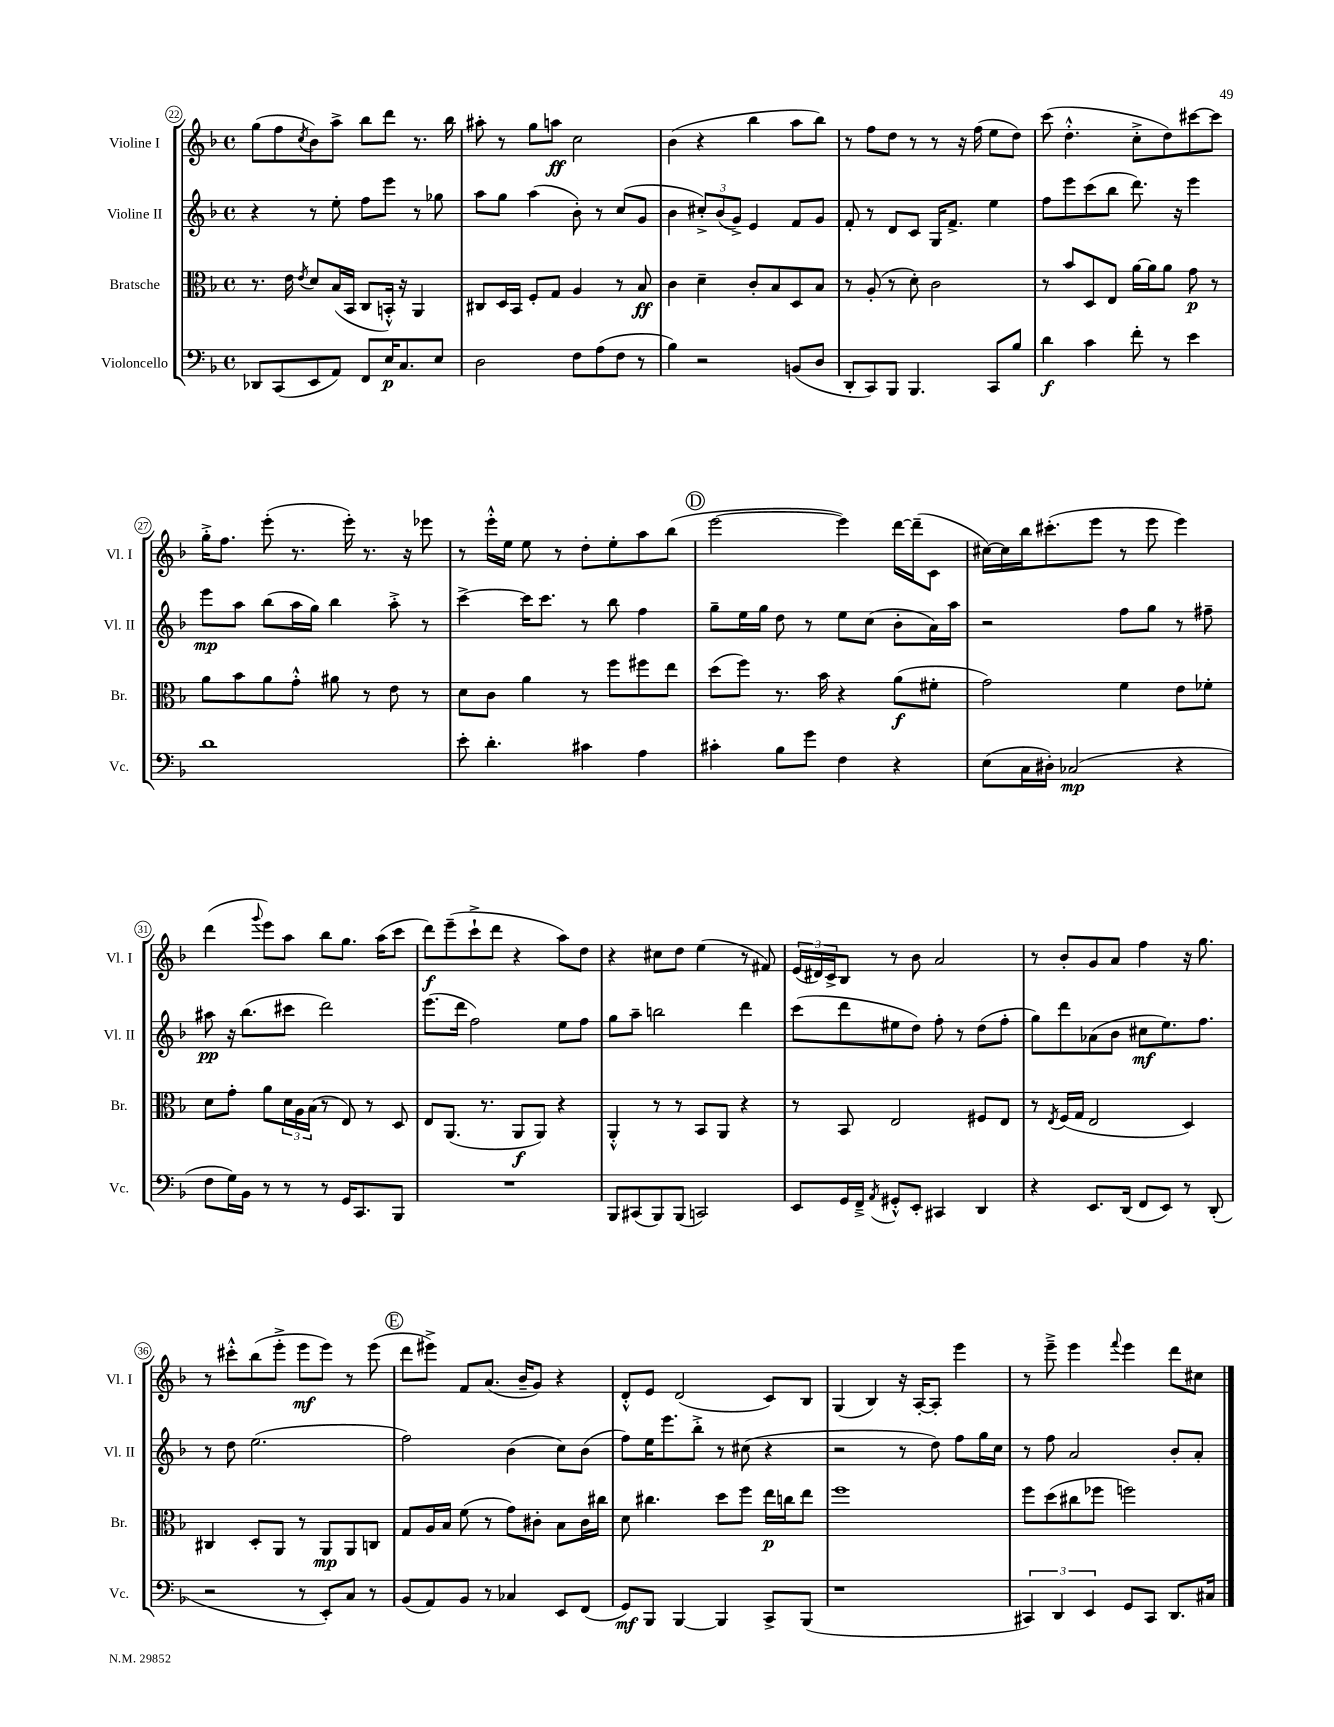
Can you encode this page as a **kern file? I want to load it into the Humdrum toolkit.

**kern	**kern	**kern	**kern
*staff4	*staff3	*staff2	*staff1
*clefF4	*clefC3	*clefG2	*clefG2
*k[b-]	*k[b-]	*k[b-]	*k[b-]
*M4/4	*M4/4	*M4/4	*M4/4
*met(c)	*met(c)	*met(c)	*met(c)
8DD-/L	8.r	4r	(8gg\L
(8CC/	.	.	8ff\
.	16e\	.	.
.	8qe/	.	8qcc/
8EE/	8d/L	8r	8b-\)
8AA/J)	(16B-/L	8ee'\	8aa^\J
.	16BB-/JJ	.	.
8FF/L	8C/L	8ff\L	8bb-\L
16E/K	16BB'^^/Jk)	8eee\J	8ddd\J
8.C/	16r	.	.
.	4AA/	8r	8.r
8E/J	.	8gg-\	.
.	.	.	16bb-\
=	=	=	=
2D\	8C#/L	8aa\L	8aa#'\
.	16D/L	8gg\J	8r
.	16BB-/JJ	.	.
.	8F'/L	(4aa\	8gg\L
.	8G/J	.	8aa\J
8F\L	4A/	8b-'\)	2cc\
(8A\	.	8r	.
8F\J	8r	(8cc/L	.
8r	8B-/	8g/J	.
=	=	=	=
4B-\)	4c\	4b-\	(4b-\
2r	4d~\	12cc#'^/L)	4r
.	.	(12b-/	.
.	.	12g^/J)	.
.	8c'/L	4e/	4bb-\
.	8B-/	.	.
(8BB/L	8D/	8f/L	8aa\L
8D/J	8B-/J	8g/J	8bb-\J)
=	=	=	=
8DD'/L	8r	8f'/	8r
8CC/)	(8A'/	8r	8ff\L
8BBB-/J	8r	8d/L	8dd\J
4.BBB-/	8d'\)	8c/J	8r
.	2c\	16G/LK	8r
.	.	8.f^/J	.
.	.	.	16r
.	.	.	(16ff\
8CC/L	.	4ee\	8ee\L
8B-/J	.	.	8dd\J)
=	=	=	=
4d\	8r	8ff\L	(8ccc\
.	8b-/L	8eee\	4.dd'^^\
4c\	8D/	(8ccc\	.
.	8E/J	8bb-\J	.
8f'\	[16a\LL	8.ddd\)	8cc'^\L
.	16a\]J	.	.
8r	8a\J	.	8dd\)
.	.	16r	.
4e\	8g\	4eee\	[8ccc#\
.	8r	.	8ccc#\]J
=	=	=	=
1d	8a\L	8eee\L	16gg'^\LK
.	.	.	8.ff\J
.	8b-\	8aa\J	.
.	8a\	(8bb-\L	(8eee'\
.	8g'^^\J	16aa\L	8.r
.	.	16gg\JJ)	.
.	8a#\	4bb-\	.
.	.	.	16eee'\)
.	8r	.	8.r
.	8e\	8aa'^\	.
.	.	.	16r
.	8r	8r	8eee-\
=	=	=	=
8e'\	8d\L	[4ccc^\	8r
4.d'\	8c\J	.	16eee'^^\LL
.	.	.	16ee\JJ
.	4a\	16ccc\]LK	8ee\
.	.	8.ccc\J	.
.	.	.	8r
4c#\	8r	8r	8dd'\L
.	8ff\L	8bb-\	8ee'\
4A\	8ff#\	4ff\	8aa\
.	8ee\J	.	(8bb-\J
=	=	=	=
4c#'\	(8dd\L	8gg~\L	[2eee\
.	8ff\J)	16ee\L	.
.	.	16gg\JJ	.
8B-\L	8.r	8dd\	.
8g\J	.	8r	.
.	16b-\	.	.
4F\	4r	8ee\L	4eee\])
.	.	(8cc\J	.
4r	(8a\L	8b-'\L	[16ddd\LL
.	.	.	(16ddd~\]J
.	8f#'\J	16a\L)	8c\J
.	.	16aa\JJ	.
=	=	=	=
(8E\L	2g\)	2r	[16cc#\LL)
.	.	.	16cc#\]
16C\L	.	.	16bb-\J
16D#'\JJ)	.	.	(8.ccc#'\
(2C-/	.	.	.
.	.	.	8eee\J
.	4f\	8ff\L	8r
.	.	8gg\J	8eee\
4r	8e\L	8r	4eee\)
.	8f-'\J	8ff#~\	.
=	=	=	=
8F\L	8d\L	8aa#\	(4ddd\
16G\L)	8g'\J	16r	.
16BB-\JJ	.	(8.bb-\L	.
.	.	.	8qqggg/
8r	8a\L	.	8eee\L)
8r	24d\L	8ccc#\J	8aa\J
.	24A\	.	.
.	(24B-\JJ	.	.
8r	8r	2ddd\)	8bb-\L
16GG/LK	8E/)	.	8.gg\J
8.CC/	.	.	.
.	8r	.	.
.	.	.	(16aa\LK
8BBB-/J	8D/	.	8ccc\J
=	=	=	=
1r	8E/L	(8.eee\L	8ddd\L)
.	(8.AA/J	.	(8eee~\
.	.	16ddd\Jk	.
.	.	2ff\)	8ccc`^\
.	8.r	.	.
.	.	.	8ddd\J
.	8AA/L	.	4r
.	8AA/J)	.	.
.	4r	8ee\L	8aa\L)
.	.	8ff\J	8dd\J
=	=	=	=
8BBB-/L	4AA'^^/	8gg\L	4r
(8CC#/	.	8aa~\J	.
8BBB-/)	8r	2bb\	8cc#\L
(8BBB-/J	8r	.	8dd\J
2CC/)	8BB-/L	.	(4ee\
.	8AA/J	.	.
.	4r	4ddd\	8r
.	.	.	8f#/)
=	=	=	=
8EE/L	8r	(8ccc\L	(24e/LL
.	.	.	24d#/)
.	.	.	24c^/J
16GG/L	8BB-/	8ddd\	8B-/J
16FF~^/JJ	.	.	.
8qAA/	.	.	.
8GG#'^^/L	2E/	8ee#\	8r
8EE'/J	.	8dd\J)	8b-\
4CC#/	.	8ff'\	2a/
.	.	8r	.
4DD/	8F#/L	(8dd\L	.
.	8E/J	8ff'\J	.
=	=	=	=
4r	8r	8gg\L)	8r
.	8qE/	.	.
.	(16F/LL	8ddd\	8b-'/L
.	16G/JJ	.	.
8.EE/L	2E/	(8a-\	8g/
.	.	8b-\J	8a/J
(16DD/Jk	.	.	.
8FF/L	.	8cc#\L	4ff\
8EE/J)	.	8.ee\)	.
8r	4D/)	.	16r
.	.	8.ff\J	8.gg\
(8DD'/	.	.	.
=	=	=	=
2r	4C#/	8r	8r
.	.	8dd\	8ccc#'^^\L
.	8D'/L	(2.ee\	(8bb-\
.	8AA/J	.	8eee'^\J
8r	8r	.	8eee\L
8EE'/L)	8AA/L	.	8eee\J)
8C/J	8AA/	.	8r
8r	8C/J	.	(8eee\
=	=	=	=
(8BB-/L	8G/L	2ff\)	8ddd\L
8AA/)	16A/L	.	8eee#^\J)
.	16B-/JJ	.	.
8BB-/J	(8f\	.	8f/L
8r	8r	.	(8.a/J
4C-/	8g\L)	(4b-\	.
.	.	.	16b-~/LK
.	8c#'\J	.	8g/J)
8EE/L	8B-\L	8cc\L)	4r
(8FF/J	16c#\L	(8b-\J	.
.	16cc#\JJ	.	.
=	=	=	=
8GG/L)	8d\	8ff\L)	8d'^^/L
8BBB-/J	4.cc#\	16ee\K	8e/J
.	.	8.eee\	.
[4BBB-/	.	.	(2d/
.	.	8bb-'^\J	.
4BBB-/]	8dd\L	8r	.
.	8ff\J	(8cc#\	.
8CC^/L	16ee\LL	4r	8c/L)
.	16cc\J	.	.
(8BBB-/J	8ee\J	.	8B-/J
=	=	=	=
1r	1ff	2r	(4G/
.	.	.	4B-/)
.	.	8r	16r
.	.	.	[16A'/LK
.	.	8dd\)	8A'/]J
.	.	8ff\L	4eee\
.	.	16gg\L	.
.	.	16cc\JJ	.
=	=	=	=
6CC#/)	8ff\L	8r	8r
.	(8dd\	8ff\	8eee~^\
6DD/	.	.	.
.	8cc#\	2a/	4eee\
6EE/	.	.	.
.	8ff-\J	.	.
.	.	.	8qqfff/
8GG/L	2ff\)	.	4eee\
8CC#/J	.	.	.
8.DD/L	.	8b-'/L	8ddd\L
.	.	8a'/J	8cc#\J
16C#/Jk	.	.	.
==	==	==	==
*-	*-	*-	*-
